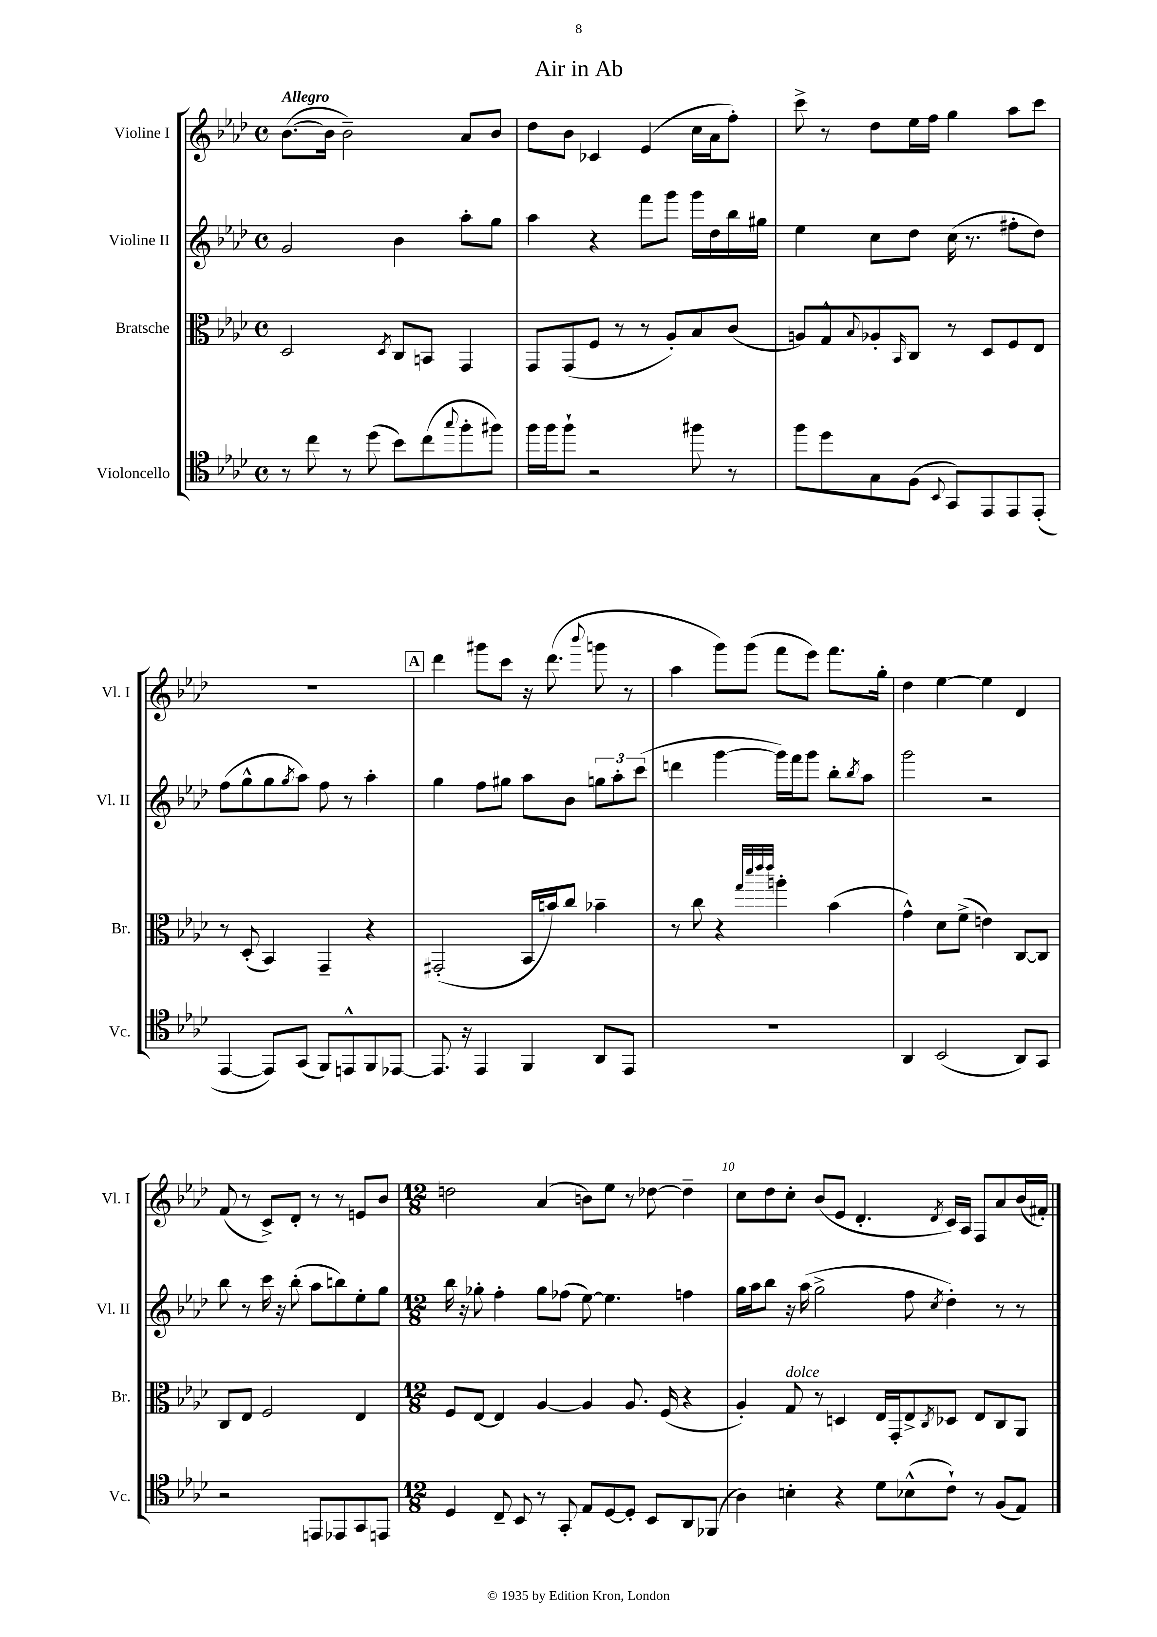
\header { title = "Air in Ab" }
<<
\new StaffGroup <<
\new Staff = "s0" \with { instrumentName = "Violine I" shortInstrumentName = "Vl. I" } {
    \clef treble \key aes \major \defaultTimeSignature \time 4/4 \tempo "Allegro"
    bes'8.~( bes'16 bes'2--) aes'8 bes'8 |
    des''8 bes'8 ces'4 ees'4( c''16 aes'16 f''8-.) |
    c'''8-> r8 des''8 ees''16 f''16 g''4 aes''8 c'''8 |
    R1 |
    \mark \markup { \box "A" } des'''4 gis'''8 c'''8 r16 des'''8.( \appoggiatura { bes'''8 } g'''8 r8 |
    aes''4 g'''8) g'''8( f'''8 ees'''8) f'''8. g''16-. |
    des''4 ees''4~ ees''4 des'4 |
    f'8( r8 c'8->) des'8-. r8 r8 e'8 bes'8 |
    \numericTimeSignature \time 12/8 d''2 aes'4( b'8) ees''8 r8 des''8~ des''4-- |
    c''8 des''8 c''8-. bes'8( ees'8 des'4.-. \acciaccatura { des'8 } c'16) aes16 f8 aes'8 bes'16( fis'16-.) \bar "|." |
}
\new Staff = "s1" \with { instrumentName = "Violine II" shortInstrumentName = "Vl. II" } {
    \clef treble \key aes \major \defaultTimeSignature \time 4/4
    g'2 bes'4 aes''8-. g''8 |
    aes''4 r4 f'''8 g'''8 g'''16 des''16 bes''16 gis''16 |
    ees''4 c''8 des''8 c''16( r8. fis''8-. des''8) |
    f''8( g''8-^ g''8 \acciaccatura { g''8 } aes''8) f''8 r8 aes''4-. |
    \mark \markup { \box "A" } g''4 f''8 gis''8 aes''8 bes'8 \tuplet 3/2 { g''8 aes''8-. c'''8( } |
    d'''4 g'''4~ g'''16) f'''16 g'''8 bes''8-. \acciaccatura { bes''8 } aes''8 |
    g'''2 r2 |
    bes''8 r8 c'''16 r16 bes''8-.( aes''8 b''8) ees''8-. g''8 |
    \numericTimeSignature \time 12/8 bes''16 r16 ges''8-. f''4-. ges''8 fes''8( ees''8~) ees''4. f''4 |
    g''16 aes''16 bes''8 r16 aes''16( g''2-> f''8 \acciaccatura { c''8 } des''4-.) r8 r8 \bar "|." |
}
\new Staff = "s2" \with { instrumentName = "Bratsche" shortInstrumentName = "Br." } {
    \clef alto \key aes \major \defaultTimeSignature \time 4/4
    des2 \acciaccatura { des8 } c8 b,8 g,4 |
    g,8 g,8( f8 r8 r8 aes8-.) bes8 c'8( |
    a8) g8-^ \appoggiatura { bes8 } aes8-. \grace { bes,16 } c8 r8 des8 f8 ees8 |
    r8 des8-.( bes,4) g,4-- r4 |
    \mark \markup { \box "A" } gis,2-.( bes,16 b'16) c''8 bes'4-- |
    r8 c''8 r4 \grace { g''32 des'''32 ees'''32 ees'''32 } a''4-. bes'4( |
    g'4-^) des'8 f'8->( e'4) c8~ c8 |
    c8 ees8 f2 ees4 |
    \numericTimeSignature \time 12/8 f8 ees8~ ees4 aes4~ aes4 aes8. f16( r4 |
    aes4-.) g8^\markup { \italic "dolce" } r8 d4 ees16 g,16-. ees8-> \acciaccatura { c8 } des8 ees8 c8 aes,8 \bar "|." |
}
\new Staff = "s3" \with { instrumentName = "Violoncello" shortInstrumentName = "Vc." } {
    \clef tenor \key aes \major \defaultTimeSignature \time 4/4
    r8 c''8 r8 des''8( bes'8) c''8( \appoggiatura { g''8 } f''8-. fis''8) |
    f''16 f''16 f''8-! r2 fis''8 r8 |
    f''8 des''8 g8 f8( \appoggiatura { bes,8 } g,8) ees,8 ees,8 ees,8-.( |
    ees,4~ ees,8) g,8( f,8) e,8-^ f,8 ees,8~ |
    \mark \markup { \box "A" } ees,8. r16 ees,4 f,4 aes,8 ees,8 |
    R1 |
    aes,4 bes,2( aes,8) g,8 |
    r2 e,8 ees,8 g,8 e,8 |
    \numericTimeSignature \time 12/8 des4 c8-- bes,8 r8 g,8-. ees8 des8~ des8-. bes,8 aes,8 fes,8( |
    aes4) b4-. r4 des'8 bes8-^( c'8-!) r8 f8( ees8) \bar "|." |
}
>>
>>
\layout { \context { \Score \override BarNumber.break-visibility = ##(#f #t #t) barNumberVisibility = #(every-nth-bar-number-visible 5) } }
